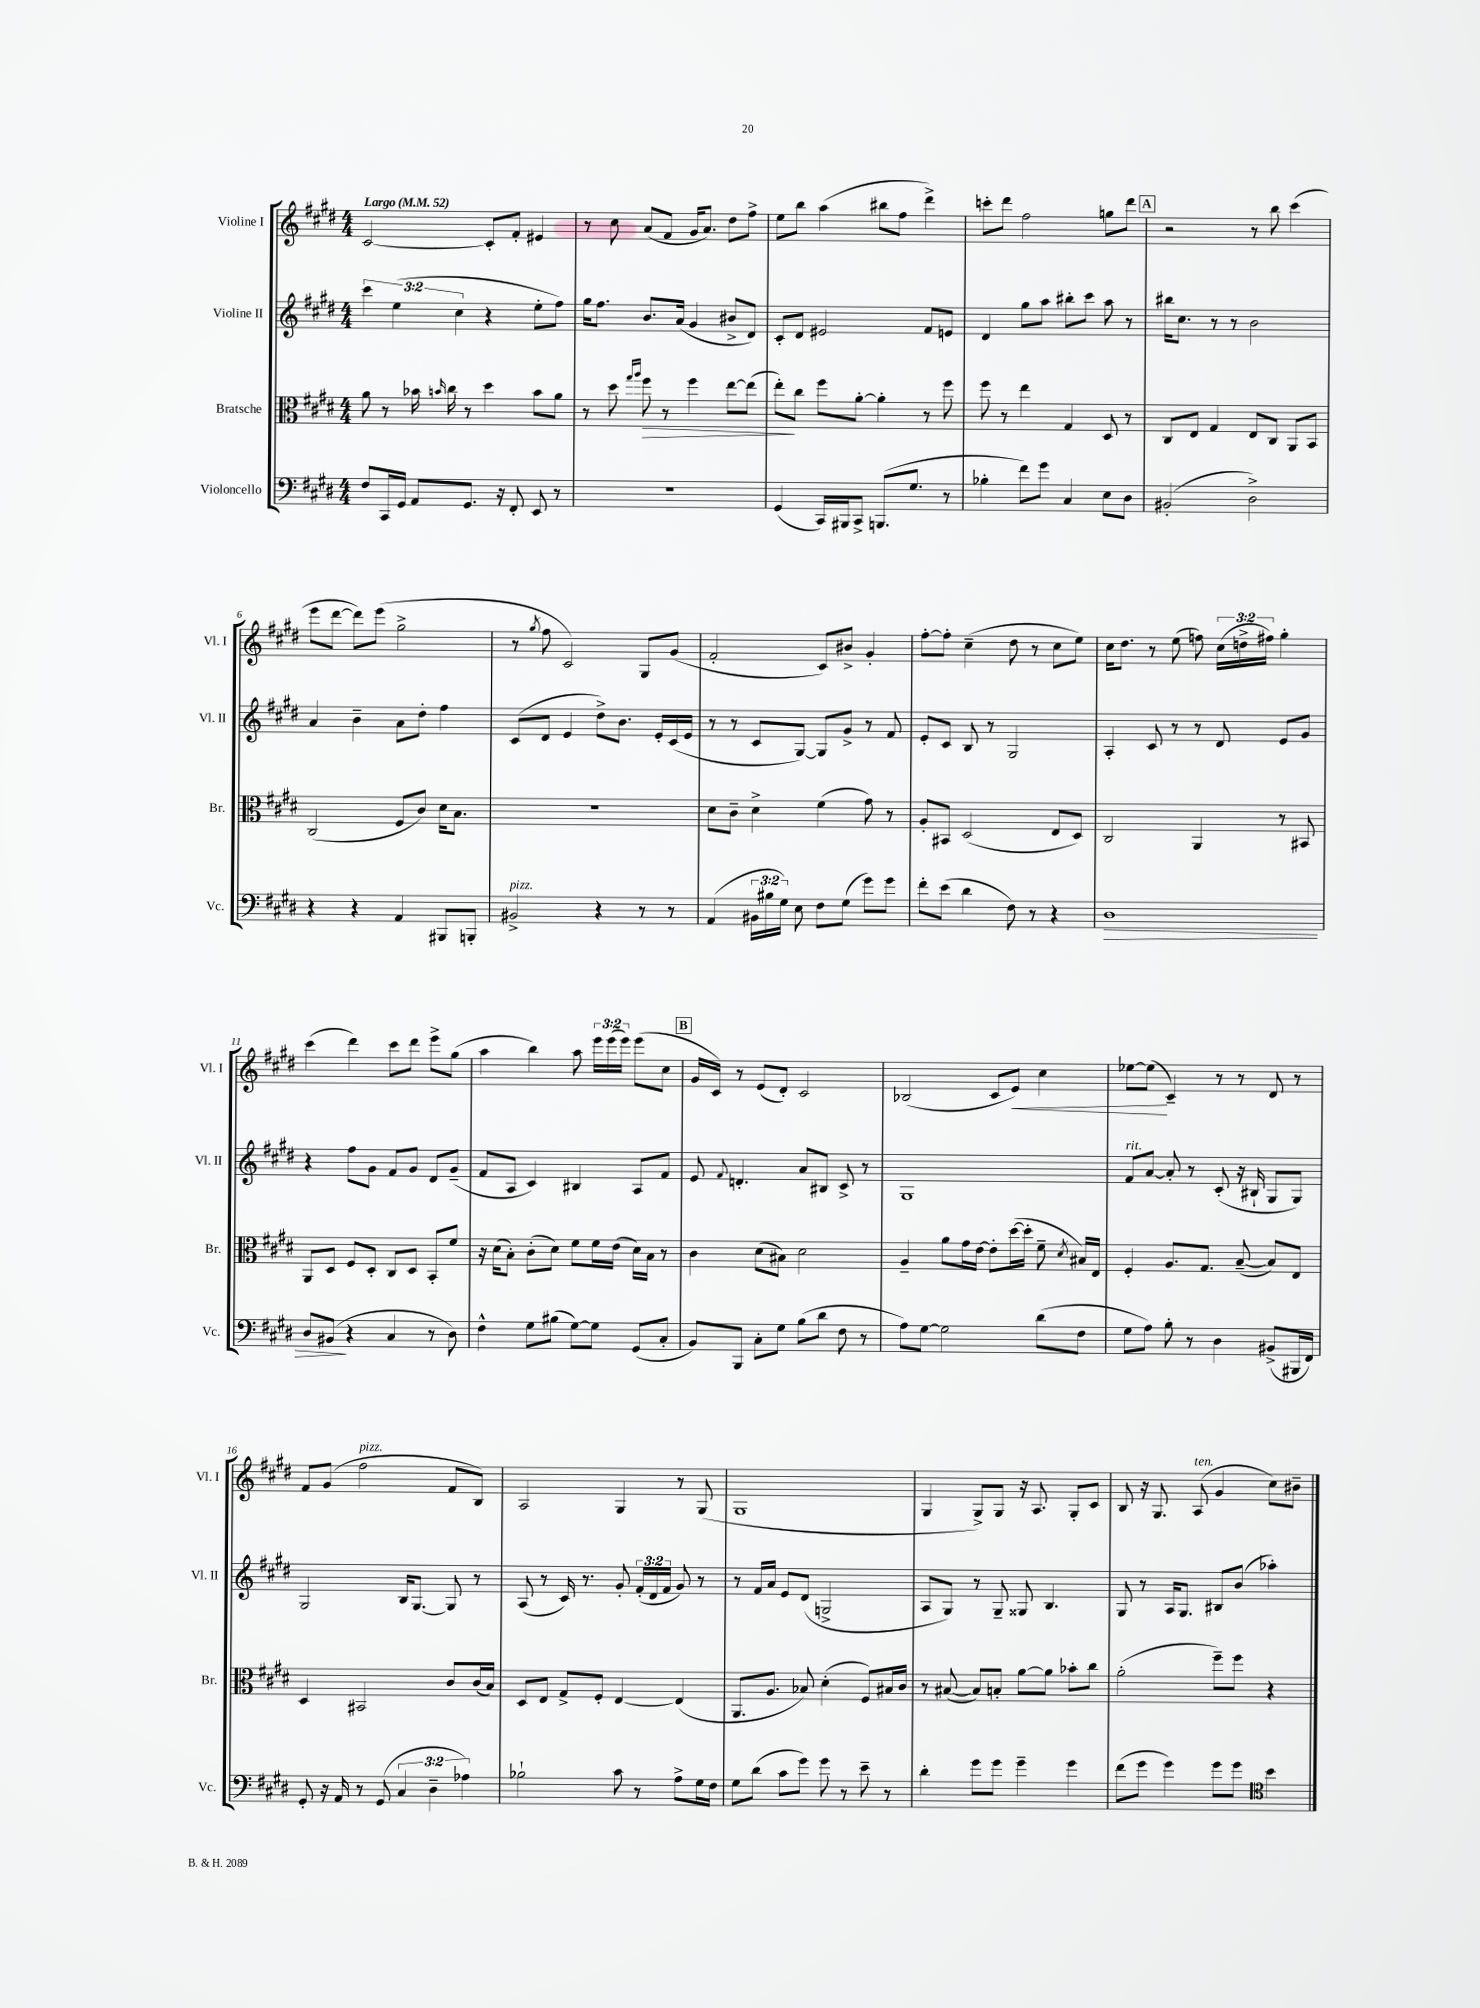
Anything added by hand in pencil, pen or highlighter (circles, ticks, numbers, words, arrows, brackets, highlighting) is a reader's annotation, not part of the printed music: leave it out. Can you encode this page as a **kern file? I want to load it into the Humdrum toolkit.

**kern	**kern	**kern	**kern
*staff4	*staff3	*staff2	*staff1
*clefF4	*clefC3	*clefG2	*clefG2
*k[f#c#g#d#]	*k[f#c#g#d#]	*k[f#c#g#d#]	*k[f#c#g#d#]
*M4/4	*M4/4	*M4/4	*M4/4
*MM52	*MM52	*MM52	*MM52
8F#	8a	6ccc#	[2c#
16CC#	8r	.	.
.	.	(6ee	.
16GG#	.	.	.
8AA	16b-	.	.
.	16qqb	.	.
.	16cc#	.	.
.	.	6cc#	.
8.GG#	8r	.	.
.	4dd#	4r	8c#']
16r	.	.	.
8FF#'	.	.	8f#'
8EE	8b	8ee'	4e#
8r	8a	8ff#)	.
=	=	=	=
1r	8r	16gg#	8r
.	.	8.ff#	.
.	8dd#	.	8cc#
.	16qqgg#	.	.
.	16qqaa	.	.
.	8ff#	8.b	(8a
.	8r	.	8f#
.	.	(16a	.
.	4ff#	4g#	16g#
.	.	.	8.a)
.	[8ee	8b#^	8dd#
.	(8ee]	8d#)	8ff#^
=	=	=	=
(4GG#	8ee')	8c#'	8ee
.	8cc#	8d#	8bb
16CC#)	8ff#	2e#	(4aa
16BBB#	.	.	.
8CC#^	[8a'	.	.
(8.BBB	4a']	.	8bb#
.	.	.	8ff#
8.G#	.	.	.
.	8r	8f#	4ddd#^)
8r	8ff#	8e	.
=	=	=	=
4B-'	8ff#	4d#	8ccc'
.	8r	.	8ddd#
8f#)	4ee	8gg#	2ff#
8g#	.	8aa	.
4C#	4G#	8bb#'	.
.	.	8ccc#	.
8E	8D#	8aa	8gg
8D#	8r	8r	8ddd#
=	=	=	=
(2BB#'	8C#	16bb#	2r
.	.	8.cc#	.
.	8E	.	.
.	4G#	8r	.
.	.	8r	.
2D#^)	8E	2b	8r
.	8C#	.	8bb
.	8AA	.	(4ccc#
.	8BB	.	.
=	=	=	=
4r	(2C#	4a	8eee
.	.	.	[8ddd#
4r	.	4b~	8ddd#])
.	.	.	(8eee
4AA	8F#	8a	2gg#^
.	8c#)	8dd#'	.
8BBB#	16d#	4ff#	.
.	8.B	.	.
8BBB'	.	.	.
=	=	=	=
2BB#^	1r	(8c#	8r
.	.	.	8qgg#
.	.	8d#	8ff#
.	.	4e	2c#)
4r	.	8dd#^)	.
.	.	8.b	.
8r	.	.	8G#
.	.	16e'	.
8r	.	(16c#	(8g#
.	.	16e	.
=	=	=	=
(4AA	8d#	8r	2f#'
.	8c#~	8r	.
24BB#	4d#^	8c#	.
24B#	.	.	.
24G#)	.	.	.
8E	.	[8G#)	.
8F#	(4f#	8G#]	8c#)
(8G#	.	8g#^	8b#^
8g#)	8g#)	8r	4g#'
8g#	8r	8f#	.
=	=	=	=
8f#'	8A'	8e'	[8ff#'
(8e	8BB#	8c#	8ff#']
4d#	(2D#	8B	(4cc#~
.	.	8r	.
8F#)	.	2G#	8dd#
8r	.	.	8r
4r	8E	.	8cc#
.	8D#)	.	8ee)
=	=	=	=
1D#	2C#	4A'	16cc#
.	.	.	8.dd#
.	.	8c#	8r
.	.	8r	(8ee
.	4AA	8r	8ff)
.	.	8d#	(24cc#
.	.	.	24dd^
.	.	.	24ff#)
.	8r	8e	4gg#'
.	8BB#	8g#	.
=	=	=	=
8D#	8AA	4r	(4ccc#
(8BB#	8D#	.	.
4r	8F#	8ff#	4ddd#)
.	8D#'	8g#	.
4C#	8C#	8f#	8ccc#
.	8D#	8g#	8ddd#
8r	8BB'	8d#	8eee^
8D#)	8f#	(8g#~	(8gg#
=	=	=	=
4F#^^	16r	8f#	4aa
.	(16d#	.	.
.	8B')	8A	.
8G#	(8c#'	4c#)	4bb)
(8B#	8d#)	.	.
[8G#)	8f#	4B#	8aa
8G#]	16f#	.	24eee
.	.	.	(24eee
.	(16e	.	.
.	.	.	24eee)
(8GG#	16d#)	8A	(8eee
.	16B	.	.
8C#'	8r	8f#	8cc#
=	=	=	=
8BB)	4c#	8e	16g#
.	.	.	16c#)
.	.	8qqf#	.
8BBB	.	4.d'	8r
8C#'	(8d#	.	(8e
8G#	8B#)	.	8d#')
(8B	2d#	8a	2c#
8d#	.	8B#	.
8F#	.	8c#^	.
8r	.	8r	.
=	=	=	=
8A)	4A~	1G#	(2B-
[8G#	.	.	.
2G#]	8a	.	.
.	16g#	.	.
.	[16e	.	.
.	8e']	.	8c#
.	([16dd#	.	8e)
.	16dd#']	.	.
(8d#	8f#~	.	4cc#
.	8qd#	.	.
8F#	16B#)	.	.
.	16E	.	.
=	=	=	=
8G#	4F#'	8f#	[8ee-
8A)	.	[8a	(8ee-]
8B'	8.A	8a']	4c#~)
8r	.	8r	.
.	8.G#	.	.
4D#	.	(8c#'	8r
.	([8B~	16r	8r
.	.	16B#`	.
(8BB#^	8B])	8G#	8d#
16BBB#	8E	8G#)	8r
16FF#)	.	.	.
=	=	=	=
8GG#'	4D#	2G#	8f#
16r	.	.	(8g#
16AA	.	.	.
8r	2BB#	.	2ff#
(8GG#	.	.	.
6C#	.	16B	.
.	.	[8.G#	.
6D#~	.	.	.
.	8c#	8G#]	8f#
6A-)	.	.	.
.	(16c#	8r	8B)
.	16B)	.	.
=	=	=	=
2B-`	8D#	(8A	2A
.	8E	8r	.
.	8G#^	16c#)	.
.	.	8.r	.
.	8F#'	.	.
8c#	[4E	8g#'	4G#
8r	.	(24f#'	.
.	.	24d#	.
.	.	24f#	.
8A^	(4E]	8g#)	8r
16G#	.	8r	(8G#
16F#	.	.	.
=	=	=	=
8G#	8.AA	8r	1G#
(8d#	.	16f#	.
.	8.A	16a	.
8c#	.	8e	.
8g#)	8B-)	(8d#	.
8g#	(4d#'	2G^	.
8r	.	.	.
8e~	8F#)	.	.
8r	16B#	.	.
.	16c#	.	.
=	=	=	=
4d#'	8r	8A	4G#
.	([8B#	8G#)	.
8g#	8B#])	8r	8G#^)
8g#	8B'	8G#~	8G#
4g#~	[8a	8G##	16r
.	.	.	8.A
.	8a]	4.B	.
4g#	8b-'	.	8G#'
.	8cc#	.	8c#
=	=	=	=
(8f#	(2a'	8G#	8B
8g#	.	8r	16r
.	.	.	8.G#
4g#)	.	16A	.
.	.	8.G#	.
.	.	.	(8A
8g#	8ff#~)	8B#	4g#
8g#	8ff#	(8b	.
*clefC4	*	*	*
4b	4r	4aa-')	8cc#)
.	.	.	8b#~
==	==	==	==
*-	*-	*-	*-
